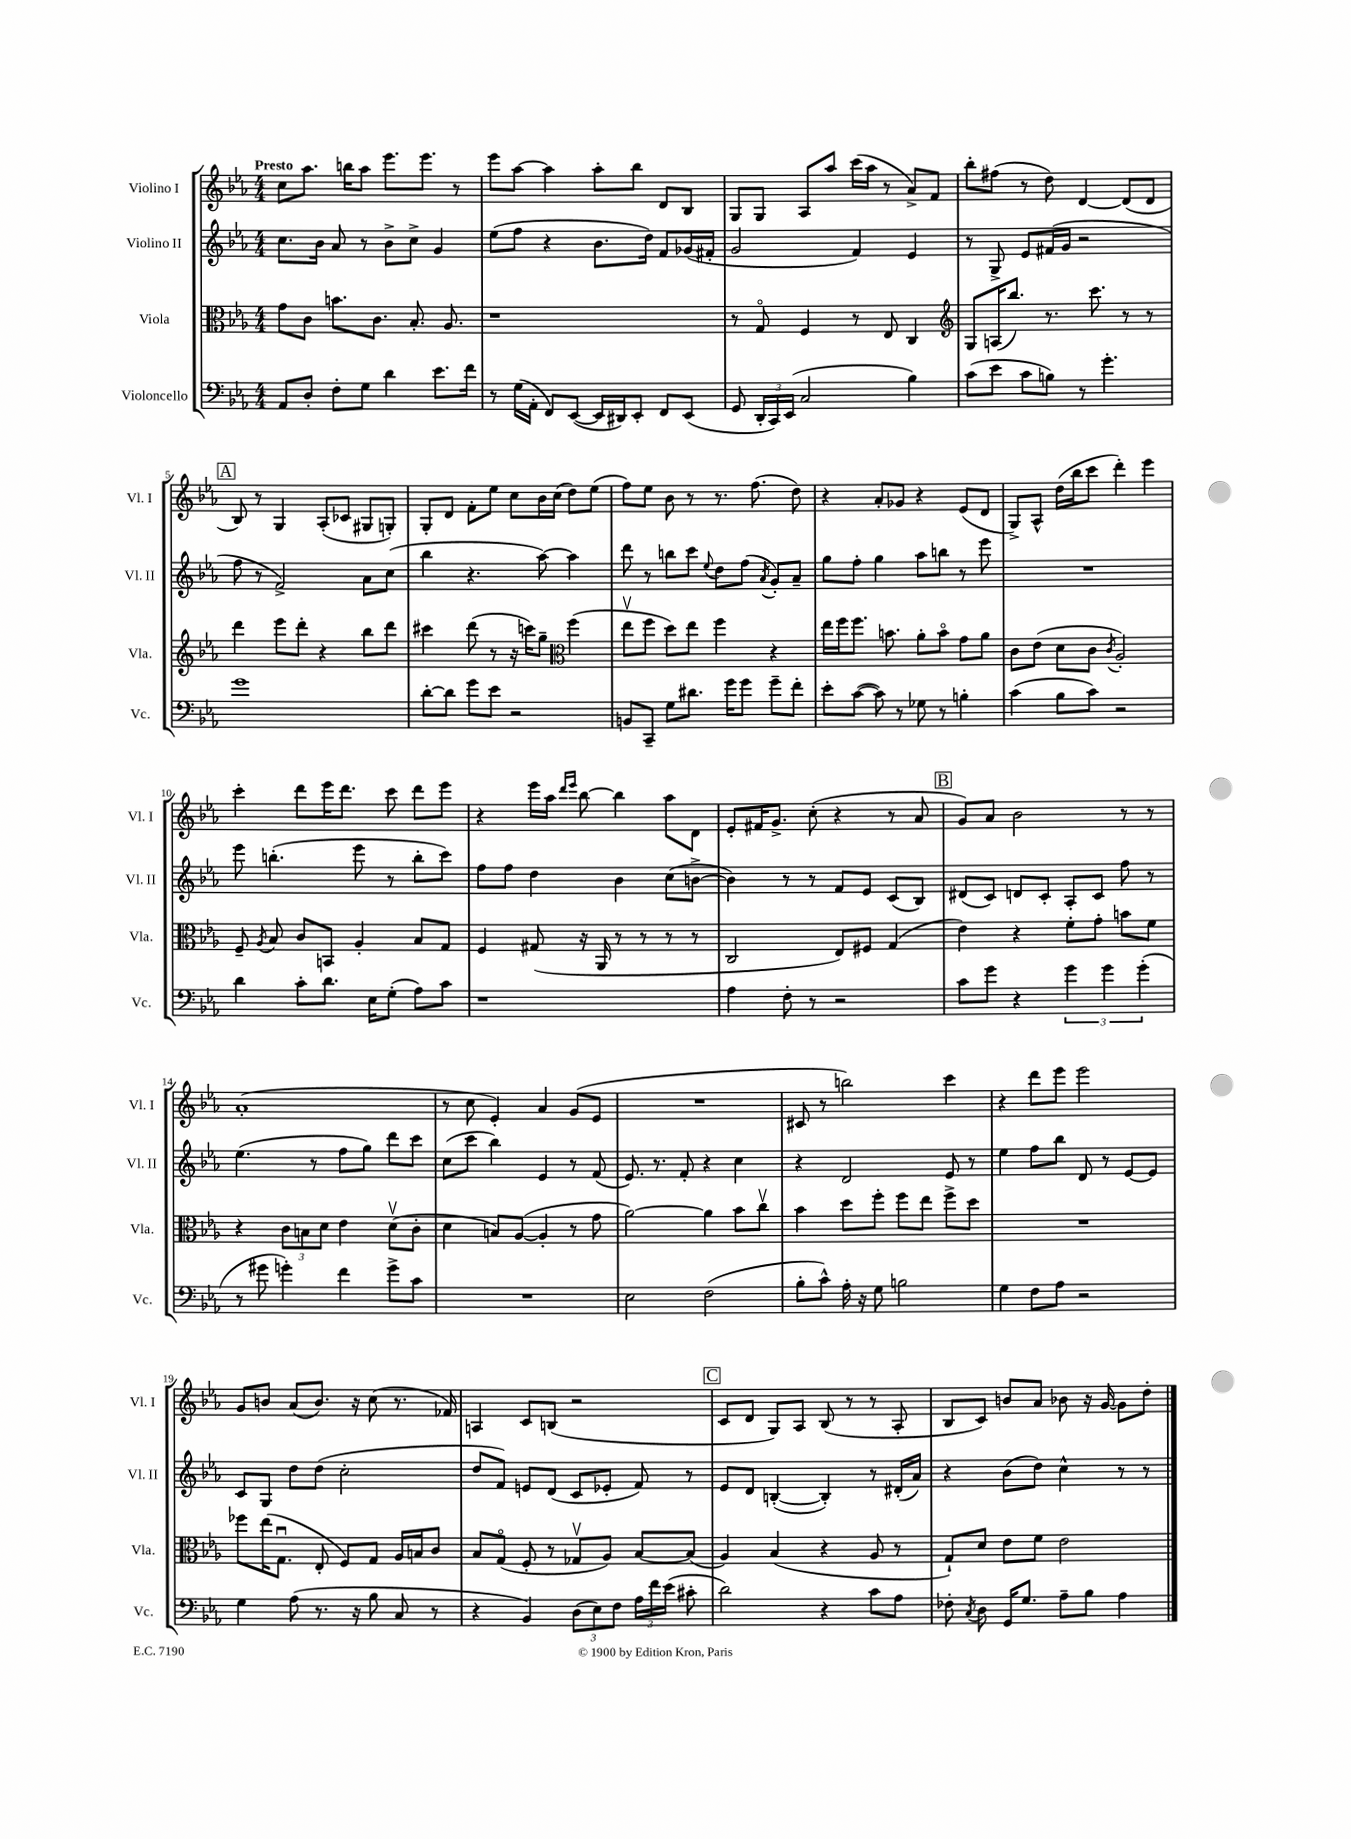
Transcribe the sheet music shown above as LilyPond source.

<<
\new StaffGroup <<
\new Staff = "s0" \with { instrumentName = "Violino I" shortInstrumentName = "Vl. I" } {
    \clef treble \key ees \major \numericTimeSignature \time 4/4 \tempo "Presto"
    \autoBeamOff c''8[ aes''8.] b''16[ aes''8] ees'''8.[ ees'''8.] r8 |
    ees'''8[ aes''8]~ aes''4 aes''8[-. bes''8] d'8[ bes8] |
    g8[ g8] aes8[ aes''8] c'''16[( aes''16] r8 aes'8[->) f'8] |
    bes''8[-. fis''8]( r8 d''8) d'4~ d'8[( d'8] |
    \mark \markup { \box "A" } bes8) r8 g4 aes8[-.( ces'8] gis8[ g8]-.) |
    g8[-. d'8] f'8[-. ees''8] c''8[ bes'16 c''16]( d''8[) ees''8]( |
    f''8[) ees''8] bes'8 r8 r8. f''8.( d''8) |
    r4 aes'8[-. ges'8] r4 ees'8[( d'8] |
    g8[->) aes8]-^ d''16[( bes''16 c'''8] d'''4-.) ees'''4 |
    c'''4-. d'''8[ ees'''16 d'''8.] c'''8 d'''8[ ees'''8] |
    r4 ees'''16[ aes''16] \grace { d'''16[ ees'''16] } bes''8~ bes''4 aes''8[ d'8] |
    ees'8[-. fis'16 g'8.]-> c''8-.( r4 r8 aes'8 |
    \mark \markup { \box "B" } g'8[) aes'8] bes'2 r8 r8 |
    aes'1-.( |
    r8 c''8 ees'4-.) aes'4 g'8[( ees'8] |
    R1 |
    cis'8 r8 b''2) c'''4 |
    r4 d'''8[ ees'''8] ees'''2 |
    g'8[ b'8] aes'8[( b'8.]) r16 c''8( r8. fes'16) |
    a4 c'8[ b8]( r2 |
    \mark \markup { \box "C" } c'8[ d'8] g8[) aes8] bes8( r8 r8 aes8-. |
    bes8[ c'8]) b'8[ aes'8] bes'8 r16 g'16~ g'8[ d''8]-. \bar "|." |
}
\new Staff = "s1" \with { instrumentName = "Violino II" shortInstrumentName = "Vl. II" } {
    \clef treble \key ees \major \numericTimeSignature \time 4/4
    \autoBeamOff c''8.[ bes'16] aes'8 r8 bes'8[-> c''8]-> g'4 |
    ees''8[( f''8] r4 bes'8.[ d''16]) f'8[ ges'16( fis'16]-. |
    g'2 f'4) ees'4 |
    r8 g8-> ees'8[ fis'16( g'16] r2 |
    \mark \markup { \box "A" } f''8 r8 f'2->) aes'8[ c''8]( |
    bes''4 r4. aes''8~) aes''4 |
    d'''8 r8 b''8[ c'''8] \appoggiatura { ees''8 } d''8[ f''8]( \acciaccatura { aes'8 } g'8[-.) aes'8]-- |
    g''8[ f''8]-. g''4 aes''8[ b''8] r8 ees'''8 |
    R1 |
    ees'''8 b''4.-.( ees'''8 r8 b''8[-. c'''8]) |
    f''8[ f''8] d''4 bes'4 c''8[( b'8]~-> |
    b'4) r8 r8 f'8[ ees'8] c'8[( bes8]) |
    \mark \markup { \box "B" } dis'8[( c'8]) d'8[ c'8]-. aes8[-. c'8] f''8 r8 |
    ees''4.( r8 f''8[ g''8]) d'''8[ c'''8] |
    c''8[( c'''8] bes''4) ees'4 r8 f'8( |
    ees'8.) r8. f'8-. r4 c''4 |
    r4 d'2 ees'8 r8 |
    ees''4 f''8[ bes''8] d'8 r8 ees'8[~ ees'8] |
    c'8[ g8] d''8[ d''8]( c''2-. |
    d''8[ f'8]) e'8[ d'8]( c'8[ ees'8]-. f'8) r8 |
    \mark \markup { \box "C" } ees'8[ d'8] b4~-.( b4-.) r8 dis'16[-.( aes'16]) |
    r4 bes'8[( d''8]) c''4-^ r8 r8 \bar "|." |
}
\new Staff = "s2" \with { instrumentName = "Viola" shortInstrumentName = "Vla." } {
    \clef alto \key ees \major \numericTimeSignature \time 4/4
    \autoBeamOff g'8[ c'8] b'8.[ c'8.] bes8.-. aes8. |
    r1 |
    r8 g8\flageolet f4 r8 ees8 c4 |
    \clef treble g8[ a16( bes''8.]) r8. c'''8. r8 r8 |
    \mark \markup { \box "A" } d'''4 ees'''8[ d'''8]-. r4 bes''8[ d'''8] |
    cis'''4 d'''8( r8 r16 c'''16[) g''8]-- \clef alto f''4( |
    ees''8[\upbow f''8] d''8[) ees''8] f''4 r4 |
    ees''16[ f''16 f''8.] b'8. aes'8[-. b'8]\flageolet g'8[ aes'8] |
    c'8[ ees'8]( d'8[ c'8] \acciaccatura { c'8 } aes2-.) |
    f8-- \acciaccatura { aes8 } bes8 c'8[ b,8] aes4-. bes8[ g8] |
    f4 gis8( r16 aes,16 r8 r8 r8 r8 |
    c2 ees8[) fis8] g4( |
    \mark \markup { \box "B" } ees'4) r4 f'8[-. g'8]-. b'8[ f'8] |
    r4 \tuplet 3/2 { c'8[ b8 d'8] } ees'4 d'8[\upbow( c'8]-. |
    d'4 b8[) aes8]~( aes4-. r8 g'8 |
    aes'2~) aes'4 bes'8[ c''8]\upbow |
    bes'4 d''8[ f''8]-. f''8[ ees''8] f''8[-> d''8] |
    R1 |
    fes''8[ ees''16( g8.]\downbow ees8-. f8[) g8] aes16[ b16 c'8] |
    bes8[ g8]\flageolet( f8-. r8 ges8[\upbow aes8]) bes8[~ bes8]( |
    \mark \markup { \box "C" } aes4) bes4( r4 aes8 r8 |
    g8[-!) d'8] ees'8[ f'8] ees'2 \bar "|." |
}
\new Staff = "s3" \with { instrumentName = "Violoncello" shortInstrumentName = "Vc." } {
    \clef bass \key ees \major \numericTimeSignature \time 4/4
    \autoBeamOff aes,8[ d8]-. f8[-. g8] d'4 ees'8.[ f'16] |
    r8 g16[( aes,16]-. f,8[) ees,8]~( ees,16[ dis,16) ees,8]-. f,8[ ees,8]( |
    g,8 \tuplet 3/2 { d,16[-. c,16) ees,16]( } c2 bes4) |
    c'8[( ees'8] c'8[ b8]) r8 g'4.-. |
    \mark \markup { \box "A" } g'1 |
    d'8[~-. d'8] g'8[ ees'8] r2 |
    b,8[ c,8]-- g8[ dis'8.] g'16[ g'8] g'8[-- f'8]-. |
    ees'8[-. c'8]~( c'8) r8 ges8 r8 b4-. |
    c'4( bes8[ c'8]) r2 |
    d'4 c'8[-. d'8.] ees16[ g8]-.( aes8[) c'8] |
    r1 |
    aes4 f8-. r8 r2 |
    \mark \markup { \box "B" } c'8[ g'8] r4 \tuplet 3/2 { g'4 g'4 g'4-.( } |
    r8 gis'8 g'4-.) f'4 g'8[-> c'8] |
    R1 |
    ees2 f2( |
    bes8[-. c'8]-^) aes16-. r16 g8 b2 |
    g4 f8[ aes8] r2 |
    g4 aes8( r8. r16 bes8 c8 r8 |
    r4 bes,4) \tuplet 3/2 { d8[( ees8) f8] } \tuplet 3/2 { aes16[ f'16 ees'16]( } cis'8-. |
    \mark \markup { \box "C" } d'2) r4 c'8[ aes8] |
    fes8-. \acciaccatura { c8 } d8 g,16[ g8.] aes8[-- bes8] aes4 \bar "|." |
}
>>
>>
